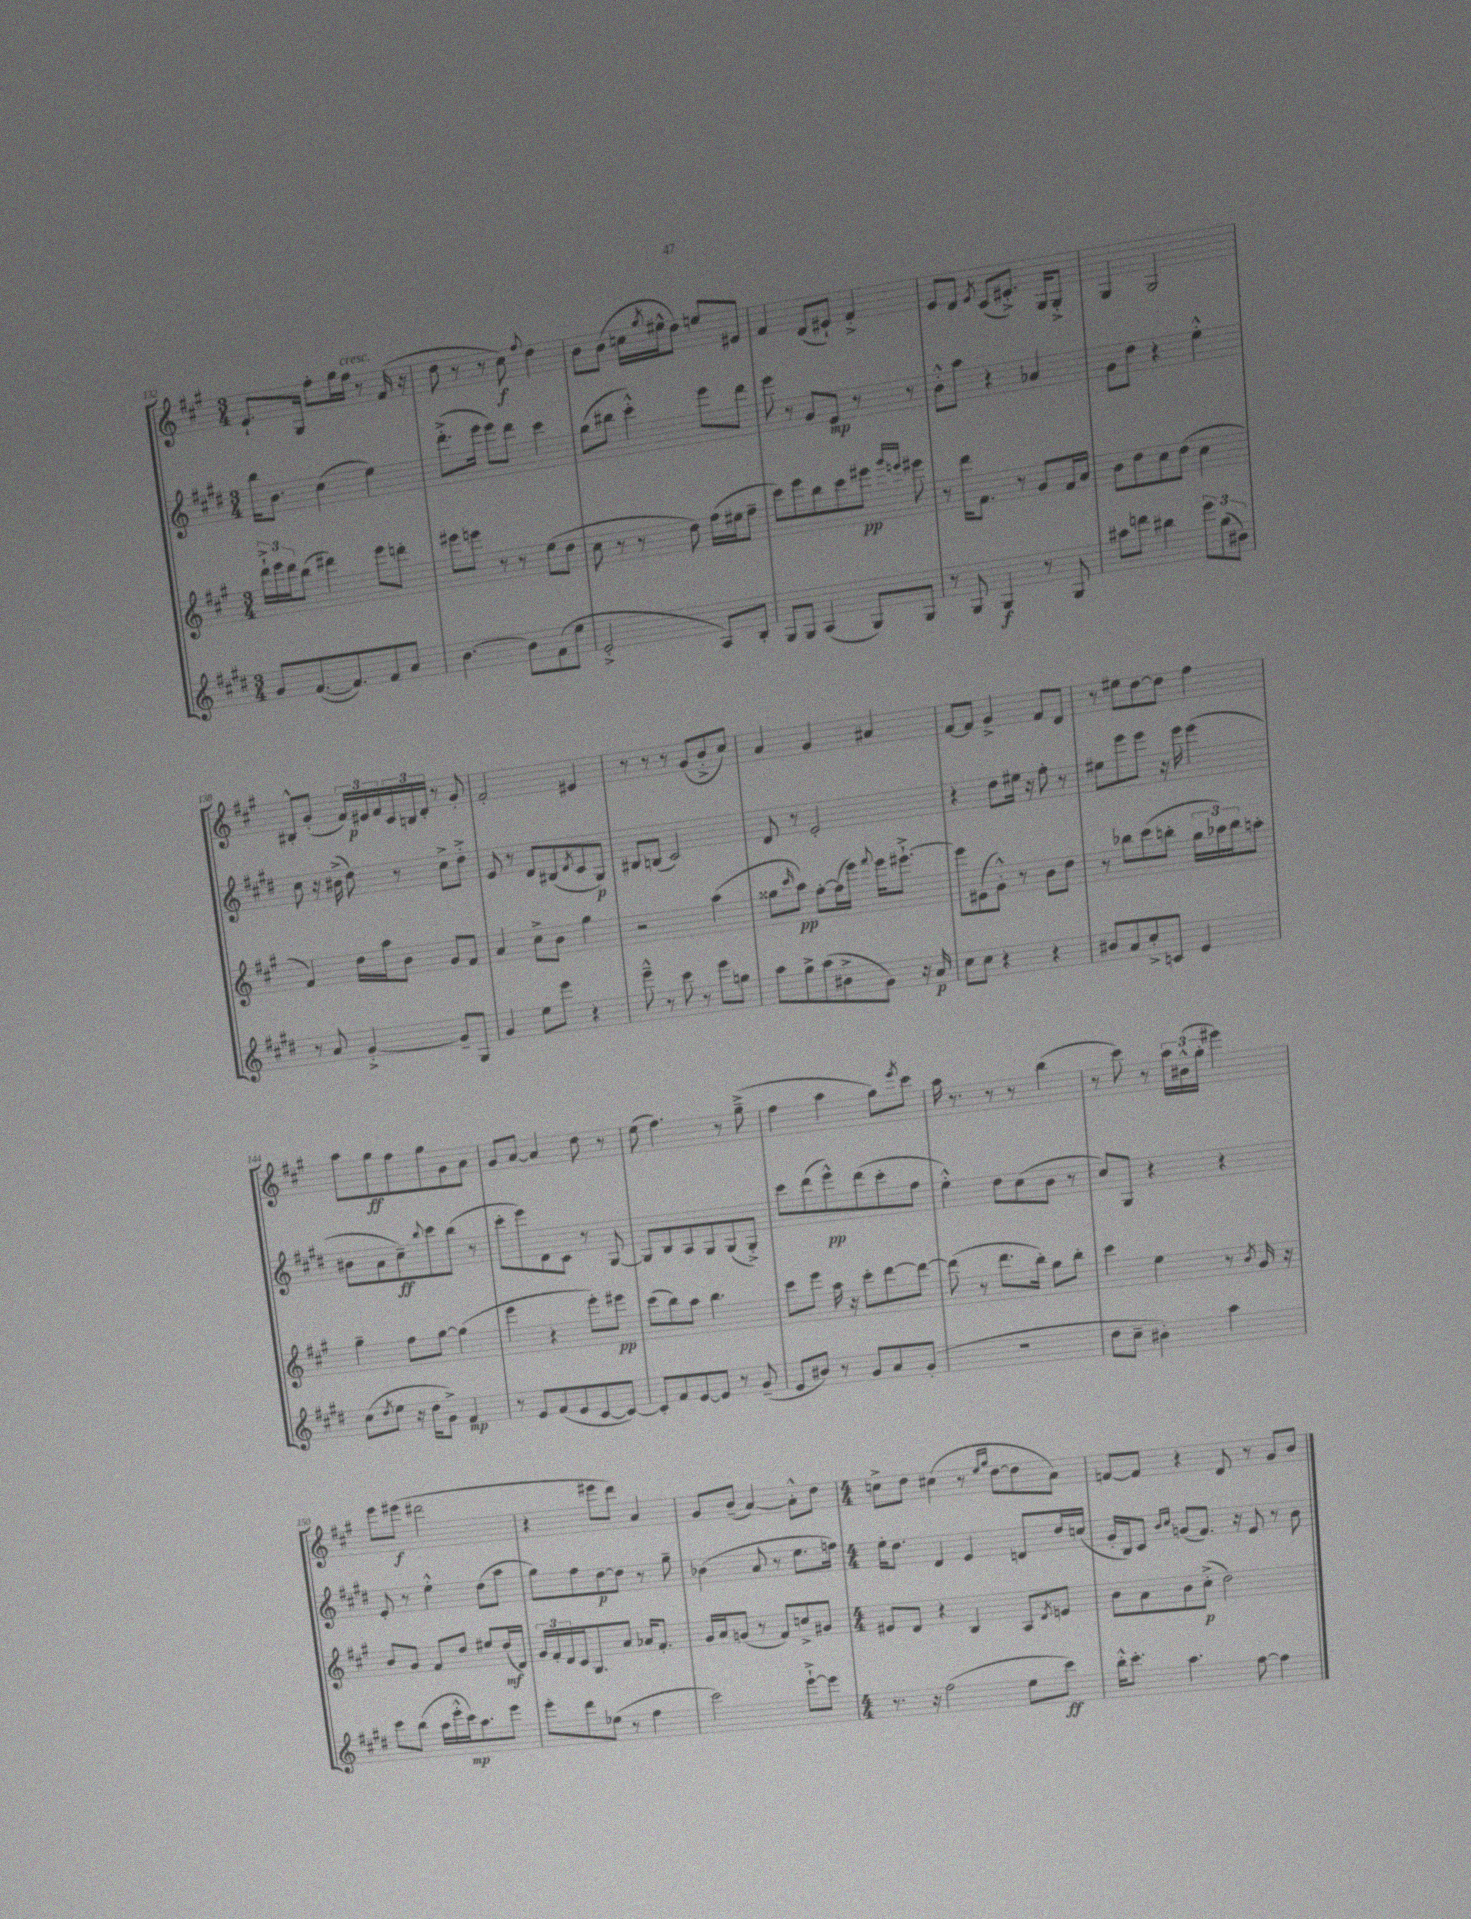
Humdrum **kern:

**kern	**dynam	**kern	**dynam	**kern	**dynam	**kern	**dynam
*part4	*part4	*part3	*part3	*part2	*part2	*part1	*part1
*staff4	*staff4	*staff3	*staff3	*staff2	*staff2	*staff1	*staff1
*clefG2	*	*clefG2	*	*clefG2	*	*clefG2	*
*k[f#c#g#d#]	*	*k[f#c#g#]	*	*k[f#c#g#d#]	*	*k[f#c#g#]	*
*M3/4	*	*M3/4	*	*M3/4	*	*M3/4	*
=132	=132	=132	=132	=132	=132	=132	=132
8g#/L	.	24ddd`^\LL	.	16bb\KL	.	8.e`/L	.
.	.	24eee\	.	.	.	.	.
.	.	.	.	8.b\J	.	.	.
.	.	24ddd\J	.	.	.	.	.
([8.f#/	.	(8bb\J	.	.	.	.	.
.	.	.	.	.	.	16G#/Jk	.
.	.	4ddd#X\)	.	(4cc#\	.	8ff#'\L	.
8.f#/])	.	.	.	.	.	.	.
.	.	.	.	.	.	16gg#\L	.
!	!	!	!	!	!	!LO:TX:a:i:t=cresc.	!
.	.	.	.	.	.	16ff#\JJ	.
8f#/	.	8eee\L	.	4ee\)	.	8r	.
8a/J	.	8dddn'\J	.	.	.	(16f#/	.
.	.	.	.	.	.	16r	.
=133	=133	=133	=133	=133	=133	=133	=133
[4.b\	.	8eee#X\L	.	(8.ddd#'^\L	.	8dd\	.
.	.	8eeen\J	.	.	.	8r	.
.	.	.	.	16eee\Jk	.	.	.
.	.	8r	.	8eee\L)	.	8r	.
8b\L]	.	8r	.	8ddd#\J	.	8cc#\)	f
.	.	.	.	.	.	8qqff#/	.
(8f#\	.	(8ee\L	.	4ccc#\	.	4dd\	.
8ee\J	.	8dd\J	.	.	.	.	.
=134	=134	=134	=134	=134	=134	=134	=134
2e'^/	.	8cc#\	.	(8gg#\L	.	8b\L	.
.	.	8r	.	8bb#X\J	.	(8b\J	.
.	.	8r	.	4ccc#'^^\)	.	16ccn\LL	.
.	.	.	.	.	.	8qgg#/	.
.	.	.	.	.	.	16ee#X^^\J	.
.	.	8dd\)	.	.	.	8dd\J)	.
8A/L)	.	(16ff#\LL	.	8eee\L	.	8een/L	.
.	.	16ee#X\J	.	.	.	.	.
8B'/J	.	8ff#~\J	.	8ddd#\J	.	8e#X/J	.
=135	=135	=135	=135	=135	=135	=135	=135
8G#/L	.	8ccc#\L)	.	8eee\	.	4f#/	.
8G#/J	.	8eee\	.	8r	.	.	.
(4A/	.	8bb\	.	8g#/L	.	(8d/L	.
.	.	8ccc#\	.	8e/J	mp	8e#X`/J)	.
8G#/L)	.	8eee#X\J	pp	8r	.	4f#'^/	.
.	.	16qqggg#/LL	.	.	.	.	.
.	.	16qqeeen/JJ	.	.	.	.	.
8G#/J	.	8eee#X\	.	8r	.	.	.
=136	=136	=136	=136	=136	=136	=136	=136
8r	.	8r	.	8b'^^\L	.	8e/L	.
8G#/	.	16ddd\KL	.	8aa\J	.	8d/J	.
.	.	8.f#\J	.	.	.	.	.
.	.	.	.	.	.	8qe/	.
4G#/	f	.	.	4r	.	(8c#/L	.
.	.	8r	.	.	.	8.e#X'^/J)	.
8r	.	8g#/L	.	4a-X/	.	.	.
.	.	.	.	.	.	16G#/KL	.
8G#/	.	16f#/L	.	.	.	8G#'^/J	.
.	.	16a/JJ	.	.	.	.	.
=137	=137	=137	=137	=137	=137	=137	=137
8aa#X\L	.	8b\L	.	8g#\L	.	4G#/	.
8dddn\J	.	8dd\	.	8dd#\J	.	.	.
4bb#X\	.	8cc#\	.	4r	.	2G#/	.
.	.	(8dd\J	.	.	.	.	.
12eee\L	.	4cc#\	.	4ee'^^\	.	.	.
(12gg#\	.	.	.	.	.	.	.
12b#X\J)	.	.	.	.	.	.	.
!!LO:LB:g=z
=138	=138	=138	=138	=138	=138	=138	=138
8r	.	4f#/)	.	8cc#\	.	8B#X'^^/L	.
8a/	.	.	.	16r	.	(8g#'/J	.
.	.	.	.	(16b#X^\	.	.	.
[4g#'^/	.	16dd\LL	.	8dd#\)	.	24f#/LL)	.
.	.	.	.	.	.	24e#X/	p
.	.	16aa\J	.	.	.	.	.
.	.	.	.	.	.	24f#/	.
.	.	8b\J	.	8r	.	24c#/	.
.	.	.	.	.	.	24Bn/	.
.	.	.	.	.	.	24d'/JJ	.
8g#~/L]	.	8g#/L	.	8cc#^\L	.	8r	.
8G#/J	.	8f#/J	.	8dd#'^\J	.	8g#'/	.
=139	=139	=139	=139	=139	=139	=139	=139
4g#/	.	4a/	.	8e/	.	2f#'/	.
.	.	.	.	8r	.	.	.
8ee\L	.	8cc#^\L	.	8d#/L	.	.	.
8eee\J	.	8b\J	.	(8B#X/	.	.	.
.	.	.	.	8qd#/	.	.	.
4r	.	4gg#\	.	8c#/	.	4e#X/	.
.	.	.	.	8G#/J)	p	.	.
=140	=140	=140	=140	=140	=140	=140	=140
8eee~^^\	.	2r	.	8B#X/L	.	8r	.
8r	.	.	.	(8Bn/J	.	8r	.
8ccc#\	.	.	.	2c#/)	.	8r	.
8r	.	.	.	.	.	(8g#/L	.
8eee\L	.	(4aa\	.	.	.	8b'^/	.
8ggn\J	.	.	.	.	.	8cc#/J)	.
=141	=141	=141	=141	=141	=141	=141	=141
8aa\L	.	8gg##X\L	.	8d#/	.	4a/	.
.	.	16qqccc#/	.	.	.	.	.
8gg#^\	.	8aa\J)	pp	8r	.	.	.
(8aa\	.	[8ff#'\L	.	2e'/	.	4g#/	.
8b#X^\	.	(16ff#\L]	.	.	.	.	.
.	.	16eee\JJ)	.	.	.	.	.
.	.	8qqfff#/	.	.	.	.	.
8g#\J)	.	16eee\KL	.	.	.	4a#X/	.
.	.	[8.eee#X`^\J	.	.	.	.	.
16r	.	.	.	.	.	.	.
16a/	p	.	.	.	.	.	.
=142	=142	=142	=142	=142	=142	=142	=142
8cc#\L	.	8eee#\L]	.	4r	.	[8f#/L	.
8cc#\J	.	(8e#X\	.	.	.	8f#/J]	.
4r	.	8g#'^^\J)	.	8dd#\L	.	4g#^/	.
.	.	8r	.	16ee#X\Jk	.	.	.
.	.	.	.	16r	.	.	.
4r	.	8b\L	.	8ff#'\	.	8f#/L	.
.	.	8dd\J	.	8r	.	8d/J	.
=143	=143	=143	=143	=143	=143	=143	=143
8b#X/L	.	8r	.	8ee#X\L	.	8r	.
8a/	.	8bb-X\L	.	8eee\	.	8ee#X\L	.
8cc#'^/	.	(8ccc#\	.	8eee\J	.	[8dd\	.
8cn/J	.	8bbn'\J	.	16r	.	8dd\J]	.
.	.	.	.	16eee\	.	.	.
4e/	.	24gg#\LL	.	(4eee\	.	4ff#\	.
.	.	24aa-X\)	.	.	.	.	.
.	.	24bb\J	.	.	.	.	.
.	.	8aan'\J	.	.	.	.	.
!!LO:LB:g=z
=144	=144	=144	=144	=144	=144	=144	=144
(8cc#\L	.	4gg#~\	.	8b#X\L	.	8aa\L	.
8qdd#/	.	.	.	.	.	.	.
8ee\J	.	.	.	8a\	.	8gg#\	ff
16r	.	8ff#\L	.	8cc#~\)	ff	8ff#\	.
16dd#\KL	.	.	.	.	.	.	.
.	.	.	.	8qqbb/	.	.	.
8g#^\J)	.	[8gg#\J	.	8ccc#\	.	8gg#\	.
4f#/	mp	(4gg#\]	.	(8bb\J	.	8g#\	.
.	.	.	.	8r	.	8a\J	.
=145	=145	=145	=145	=145	=145	=145	=145
8r	.	4eee\	.	8ccc#'\L	.	8g#/L	.
8e/L	.	.	.	8eee\)	.	[8a/J	.
(8f#/	.	4r	.	8d#\	.	4a/]	.
8e/	.	.	.	8c#\J	.	.	.
[8c#/	.	8eee'\L)	.	8r	.	8dd\	.
8c#/J_)	.	8eee#X\J	pp	[8G#/	.	8r	.
=146	=146	=146	=146	=146	=146	=146	=146
8c#'/L]	.	(8ccc#\L	.	8G#/L]	.	(8ee\	.
8f#/	.	8bb\)	.	8B/	.	4.ff#\)	.
[8e/	.	8aa\J	.	8A/	.	.	.
8e/J]	.	4.bb\	.	8G#/	.	.	.
8r	.	.	.	(8G#/	.	8r	.
(8g#~/	.	.	.	8G#'^/J)	.	(8gg#~^\	.
=147	=147	=147	=147	=147	=147	=147	=147
8e/L	.	8ccc#\L	.	8ccc#\L	.	4ff#\	.
8b#X/J)	.	8eee\J	.	(8ddd#\	.	.	.
8r	.	16aa\	.	8eee^^\)	pp	4aa\	.
.	.	16r	.	.	.	.	.
8g#/L	.	8ccc#'\L	.	(8ddd#\	.	.	.
8a/	.	[8ddd\	.	8ccc#'\	.	8gg#\L)	.
.	.	.	.	.	.	8qeee/	.
(8g#'/J	.	8ddd\J_	.	8ff#\J	.	8ccc#\J	.
=148	=148	=148	=148	=148	=148	=148	=148
2.r	.	(8ddd\]	.	4ee'^^\)	.	16aa\	.
.	.	.	.	.	.	8.r	.
.	.	8r	.	.	.	.	.
.	.	8.ddd\L	.	8dd#\L	.	8r	.
.	.	.	.	(8cc#\	.	8r	.
.	.	16bb'\Jk)	.	.	.	.	.
.	.	8gg#\L	.	8b\J	.	(4bb\	.
.	.	8bb'\J	.	8r	.	.	.
=149	=149	=149	=149	=149	=149	=149	=149
8dd#\L	.	4ccc#\	.	8cc#/L)	.	8r	.
8cc#~\J	.	.	.	8G#/J	.	8ccc#\)	.
4b#X'\)	.	4ee\	.	4r	.	8r	.
.	.	.	.	.	.	24aa\LL	.
.	.	.	.	.	.	(24b#X^^\	.
.	.	.	.	.	.	24gg#'\JJ	.
4aa\	.	8r	.	4r	.	4eee#X\)	.
.	.	8qb/	.	.	.	.	.
.	.	16g#/	.	.	.	.	.
.	.	16r	.	.	.	.	.
!!LO:LB:g=z
=150	=150	=150	=150	=150	=150	=150	=150
8ccc#\L	.	8b/L	.	8e'/	.	8eee\L	.
(8bb\J	.	8g#/J	.	8r	.	(8eee#X\J	f
16aa\LL	.	8f#/L	.	4ee'^^\	.	2ddd#X\	.
16eee'^^\	.	.	.	.	.	.	.
16ccc#\J)	mp	8dd/J	.	.	.	.	.
8.aa\	.	.	.	.	.	.	.
.	.	8ee#X/L	.	(8dd#\L	.	.	.
8eee\J	.	(16dd/L	mf	8aa\J	.	.	.
.	.	16d/JJ)	.	.	.	.	.
=151	=151	=151	=151	=151	=151	=151	=151
8eee'\L	.	24g#/LL	.	8gg#\L)	.	4r	.
.	.	24f#'/	.	.	.	.	.
.	.	24d/	.	.	.	.	.
8ddd#\	.	16c#/J	.	8ff#\	.	.	.
.	.	8.G#/	.	.	.	.	.
(8ee-X\J	.	.	.	[8dd#\	p	8eee#X\L	.
8r	.	8a/J	.	8dd#\J]	.	8ddd\J)	.
4ff#\	.	16a-X/KL	.	8r	.	4a/	.
.	.	8.f#'/J	.	.	.	.	.
.	.	.	.	8gg#~\	.	.	.
=152	=152	=152	=152	=152	=152	=152	=152
2ccc#\)	.	16g#/LL	.	(4b-X\	.	8g#/L	.
.	.	16a/J	.	.	.	.	.
.	.	(8gn/J	.	.	.	(8b~/J	.
.	.	8r	.	8a/	.	[4a/)	.
.	.	8f#/L)	.	8r	.	.	.
[8eee`^\L	.	8ccn^/	.	8.ee\L	.	8a'^^\L]	.
8eee\J]	.	8g#X/J	.	.	.	8dd\J	.
.	.	.	.	16ffn\Jk)	.	.	.
=153	=153	=153	=153	=153	=153	=153	=153
*M4/4	*	*M4/4	*	*M4/4	*	*M4/4	*
8.r	.	8e#X/L	.	16ee'\KL	.	8ccn^\L	.
.	.	.	.	8.dd#\J	.	.	.
.	.	8d/J	.	.	.	8dd\J	.
16r	.	.	.	.	.	.	.
(2ff#\	.	4r	.	4d#/	.	(4cc#X\	.
.	.	4B/	.	4e/	.	8r	.
.	.	.	.	.	.	16qqee/LL	.
.	.	.	.	.	.	16qqgg#/JJ	.
.	.	.	.	.	.	[8dd\L	.
8ee\L	.	8A/L	.	8dn/L	.	8dd\]	.
.	.	8qd/	.	.	.	.	.
8ccc#\J)	ff	8en/J	.	16dd#/L	.	8a\J)	.
.	.	.	.	(16ccn/JJ	.	.	.
=154	=154	=154	=154	=154	=154	=154	=154
16bb'^^\KL	.	8b\L	.	16g#'/LL	.	[8fn/L	.
8.ccc#'\J	.	.	.	16B/J)	.	.	.
.	.	8a\	.	8c#/J	.	8f/J]	.
.	.	.	.	16qqb/LL	.	.	.
.	.	.	.	16qqcc#/JJ	.	.	.
4.aa\	.	8b\	.	(8gn/L	.	4r	.
.	.	(8cc#'^\J	p	8.f#/J)	.	.	.
.	.	2dd\)	.	.	.	8d/	.
.	.	.	.	16r	.	.	.
[8ff#\	.	.	.	8e/	.	8r	.
4ff#\]	.	.	.	8r	.	8g#/L	.
.	.	.	.	8b\	.	8b/J	.
==	==	==	==	==	==	==	==
*-	*-	*-	*-	*-	*-	*-	*-
